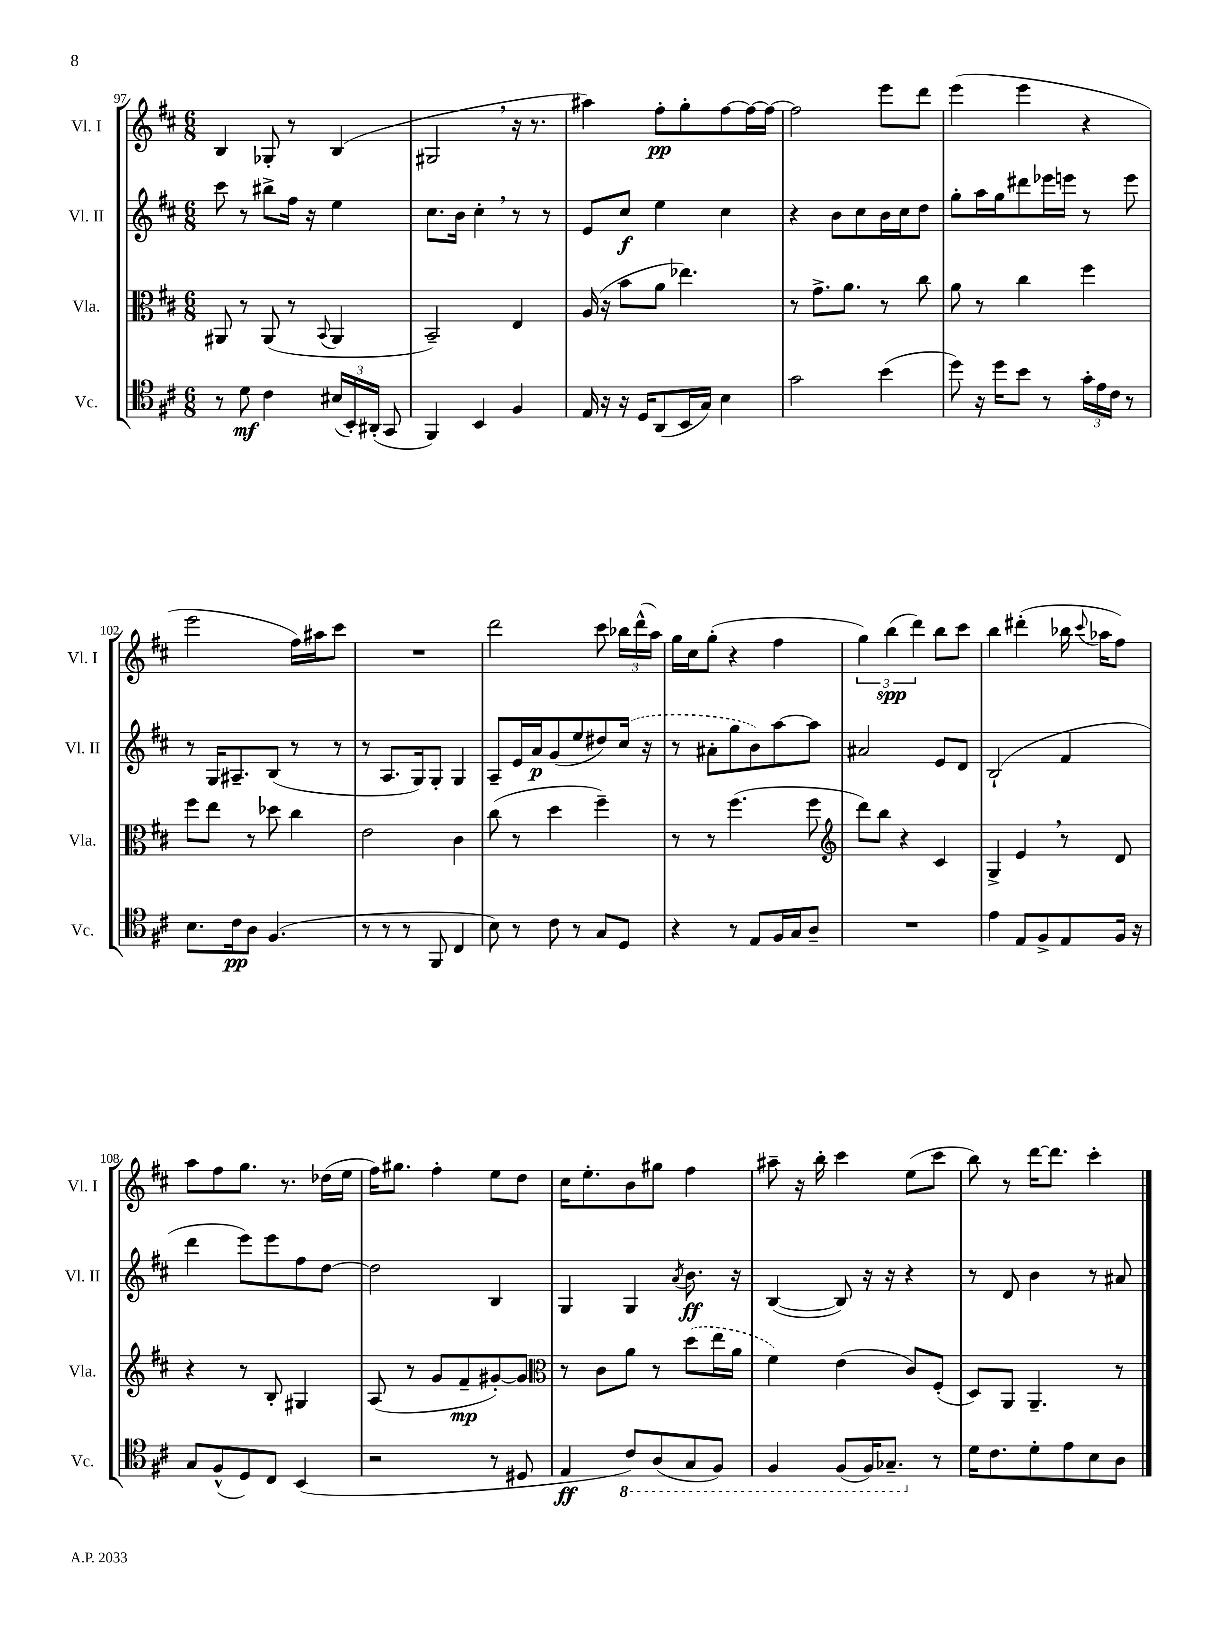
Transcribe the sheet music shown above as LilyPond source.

<<
\new StaffGroup <<
\new Staff = "s0" \with { instrumentName = "Vl. I" shortInstrumentName = "Vl. I" } {
    \clef treble \key d \major \numericTimeSignature \time 6/8
    \autoBeamOff b4 ges8-. r8 b4( |
    gis2 \breathe r16 r8. |
    ais''4) fis''8[-.\pp g''8-. fis''8~ fis''16~ fis''16]~ |
    fis''2 e'''8[ d'''8] |
    e'''4( e'''4 r4 |
    e'''2 fis''16[) ais''16 cis'''8] |
    R2. |
    d'''2 cis'''8 \tuplet 3/2 { bes''16[ d'''16-^( a''16]) } |
    g''16[ cis''16 g''8]-.( r4 fis''4 |
    \tuplet 3/2 { g''4) b''4\spp( d'''4) } b''8[ cis'''8] |
    b''4 dis'''4-.( bes''16 \appoggiatura { cis'''8 } aes''16[ fis''8]) |
    a''8[ fis''8 g''8.] r8. des''16[( e''16] |
    fis''16[) gis''8.] fis''4-. e''8[ d''8] |
    cis''16[ e''8.-. b'8 gis''8] fis''4 |
    ais''8-- r16 b''16-. cis'''4 e''8[( cis'''8] |
    b''8) r8 d'''16[~ d'''8.] cis'''4-. \bar "|." |
}
\new Staff = "s1" \with { instrumentName = "Vl. II" shortInstrumentName = "Vl. II" } {
    \clef treble \key d \major \numericTimeSignature \time 6/8
    \autoBeamOff cis'''8 r8 bis''8[-> fis''16] r16 e''4 |
    cis''8.[ b'16] cis''4-. \breathe r8 r8 |
    e'8[ cis''8]\f e''4 cis''4 |
    r4 b'8[ cis''8 b'16 cis''16 d''8] |
    g''8[-. a''16 g''16 dis'''8 ees'''16 e'''16] r8 e'''8 |
    r8 g16[ ais8.-- b8]( r8 r8 |
    r8 a8.[ g16) g8]-. g4 |
    a8[-- e'16 a'16\p g'8( e''8 dis''8) \once \slurDashed cis''16]( r16 |
    r8 ais'8[-. g''8 b'8) a''8~ a''8] |
    ais'2 e'8[ d'8] |
    b2-!( fis'4 |
    d'''4 e'''8[) e'''8 fis''8 d''8]~ |
    d''2 b4 |
    g4 g4 \acciaccatura { a'8 } b'8.\ff r16 |
    b4~( b8) r16 r16 r4 |
    r8 d'8 b'4 r8 ais'8 \bar "|." |
}
\new Staff = "s2" \with { instrumentName = "Vla." shortInstrumentName = "Vla." } {
    \clef alto \key d \major \numericTimeSignature \time 6/8
    \autoBeamOff ais,8 r8 ais,8( r8 \appoggiatura { b,8 } ais,4 |
    b,2--) e4 |
    a16( r16 b'8[ a'8] ees''4.) |
    r8 g'8.[-> a'8.] r8 cis''8 |
    a'8 r8 cis''4 fis''4 |
    fis''8[ e''8] r8 des''8 cis''4 |
    e'2 cis'4 |
    cis''8( r8 d''4 fis''4--) |
    r8 r8 fis''4.( fis''8 |
    \clef treble d'''8[) b''8] r4 cis'4 |
    g4-> e'4 \breathe r8 d'8 |
    r4 r8 b8-. gis4 |
    a8( r8 g'8[ fis'8--\mp gis'8~-.) gis'8] |
    \clef alto r8 cis'8[ a'8] r8 \once \slurDashed d''8[( e''16 a'16] |
    fis'4) e'4( cis'8[) fis8]-.( |
    d8[) a,8] a,4.-- r8 \bar "|." |
}
\new Staff = "s3" \with { instrumentName = "Vc." shortInstrumentName = "Vc." } {
    \clef tenor \key d \major \numericTimeSignature \time 6/8
    \autoBeamOff r8 d'8\mf cis'4 \tuplet 3/2 { bis16[( b,16-.) ais,16]-.( } g,8 |
    fis,4) b,4 fis4 |
    e16 r16 r16 d16[ a,8( b,16 g16]) b4 |
    g'2 b'4( |
    d''8) r16 d''16[ b'8] r8 \tuplet 3/2 { g'16[-. e'16 cis'16] } r8 |
    b8.[ cis'16\pp a8] fis4.( |
    r8 r8 r8 fis,8 cis4 |
    b8) r8 cis'8 r8 g8[ d8] |
    r4 r8 e8[ fis16 g16 a8]-- |
    R2. |
    e'4 e8[ fis8-> e8 fis16] r16 |
    g8[ fis8-^( d8) cis8] b,4( |
    r2 r8 dis8 |
    e4\ff \ottava #-1 cis8[) a,8( g,8 fis,8]) |
    fis,4 fis,8[( fis,16) ges,8.]-- \ottava #0 r8 |
    d'16[ cis'8. d'8-. e'8 b8 a8] \bar "|." |
}
>>
>>
\layout { \context { \Score currentBarNumber = #97 } }
